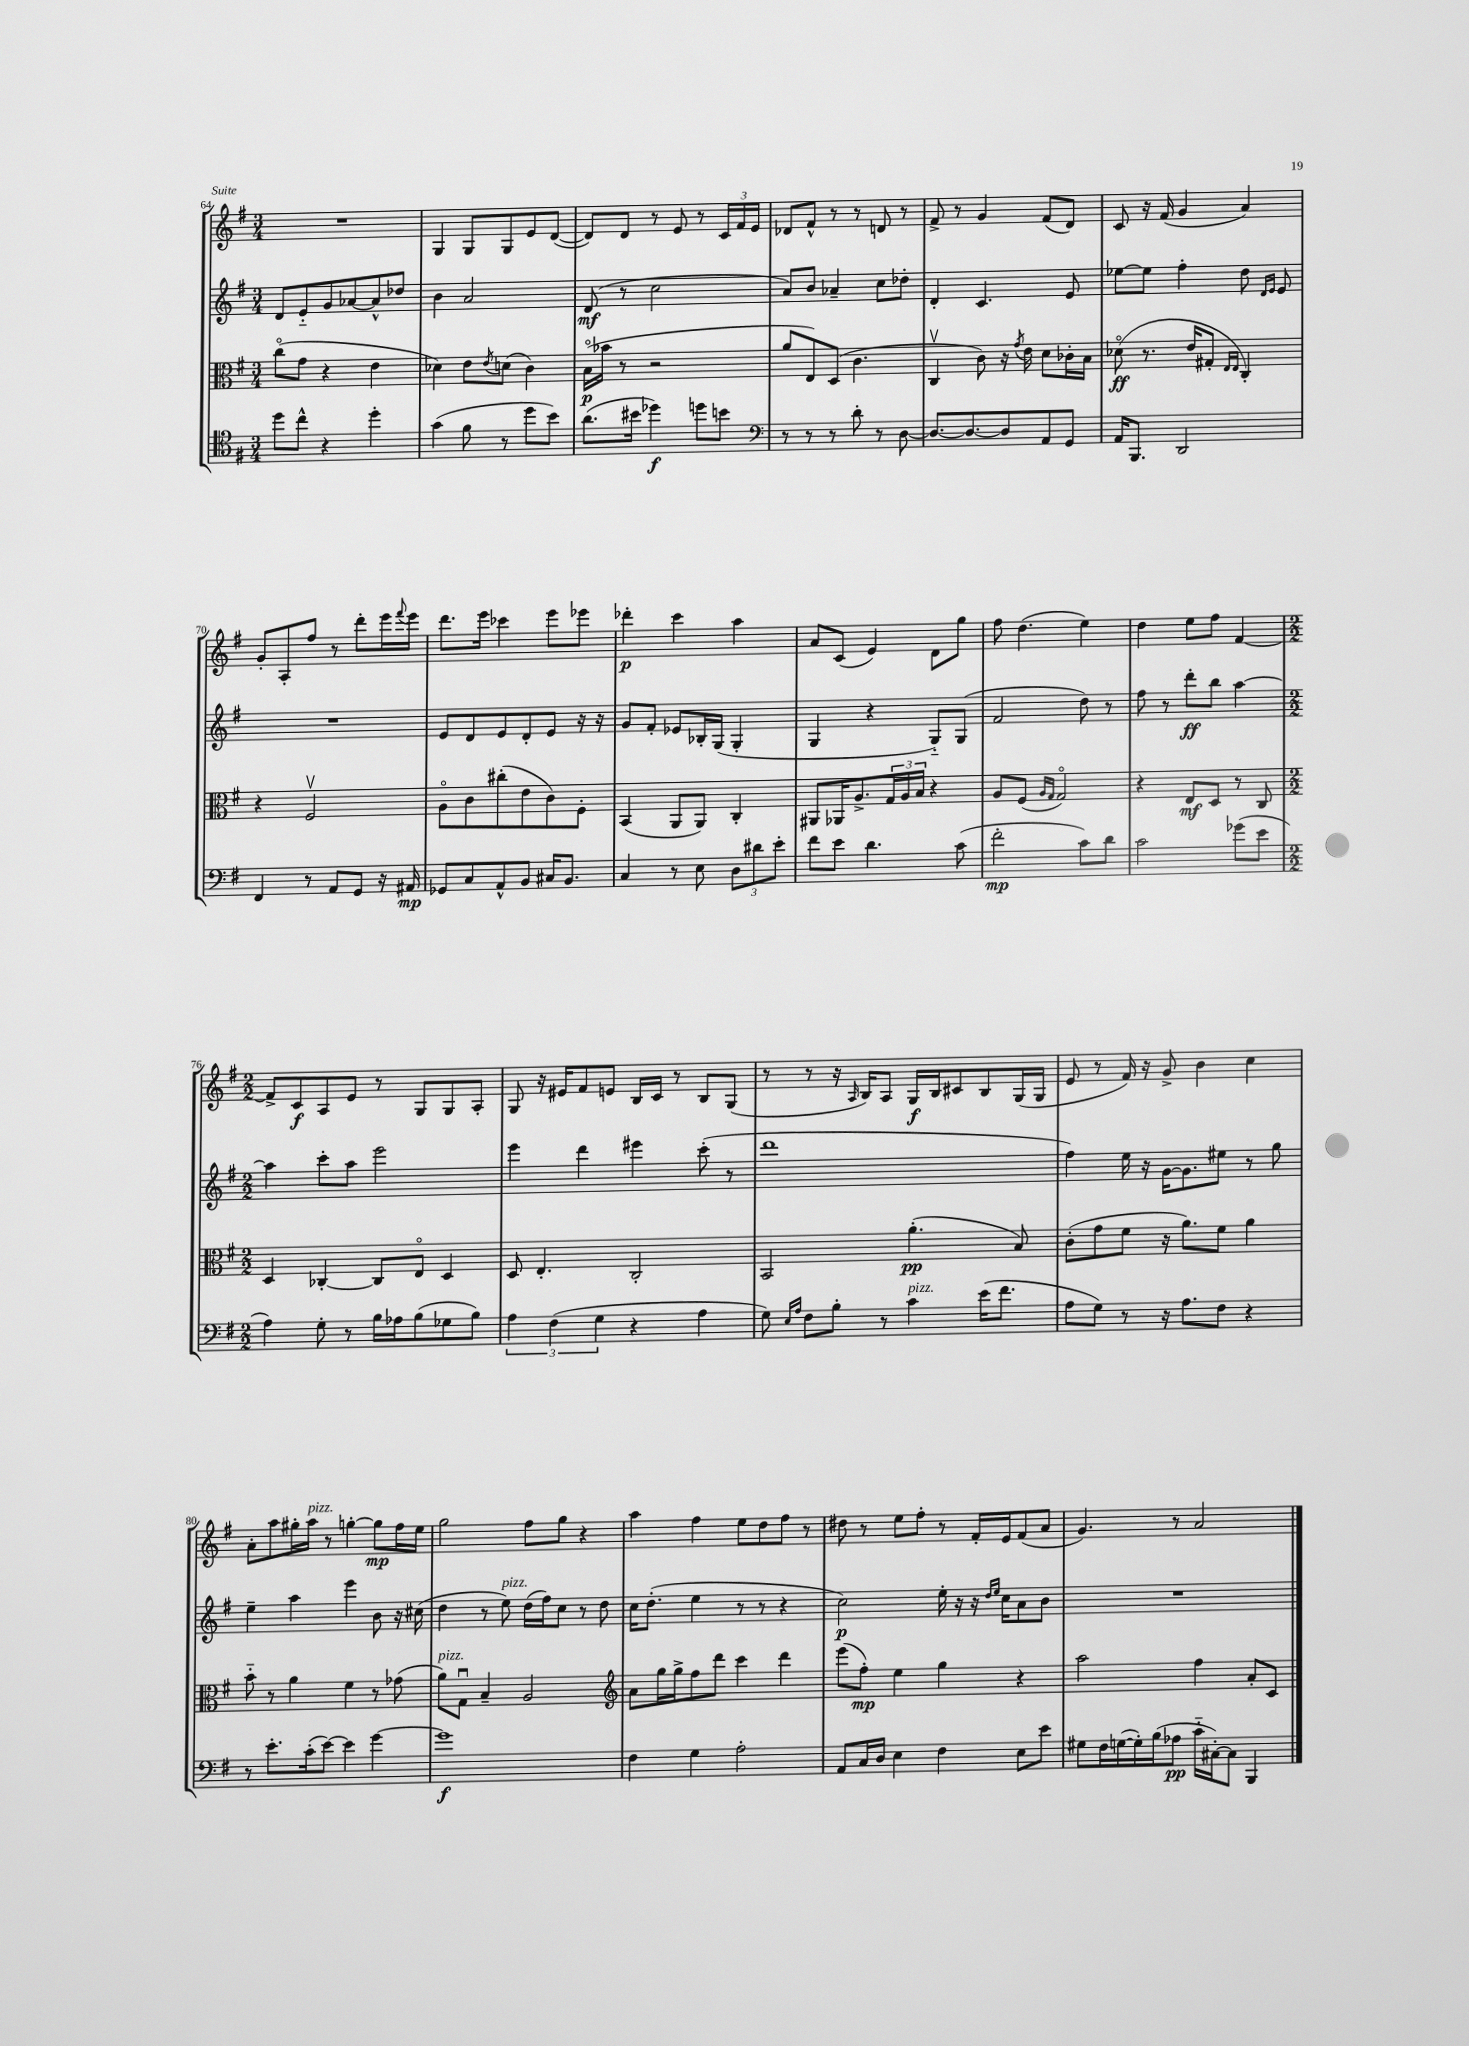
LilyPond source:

<<
\new StaffGroup <<
\new Staff = "s0" {
    \clef treble \key g \major \numericTimeSignature \time 3/4
    R2. |
    g4 g8 g8 e'8 d'8~( |
    d'8) d'8 r8 e'8 r8 \tuplet 3/2 { c'16 fis'16 e'16 } |
    des'8 fis'8-^ r8 r8 d'8 r8 |
    fis'8-> r8 g'4 fis'8( d'8) |
    c'8 r16 fis'16( g'4 a'4) |
    g'8-. a8-. fis''8 r8 d'''8-. e'''16 \appoggiatura { fis'''8 } e'''16 |
    d'''8. e'''16 ces'''4 e'''8 ees'''8 |
    des'''4-.\p c'''4 a''4 |
    a'8 c'8( e'4) d'8 g''8 |
    fis''8 d''4.( e''4) |
    d''4 e''8 fis''8 fis'4~ |
    \numericTimeSignature \time 2/2 fis'8-> c'8\f a8 e'8 r8 g8 g8 a8-. |
    g8 r16 eis'16 fis'8 e'8 b16 c'16 r8 b8 g8( |
    r8 r8 r16 \grace { a16 } b16) a8 g16\f b16 cis'8 b8 g16( g16 |
    e'8 r8 fis'16) r16 g'8-> b'4 c''4 |
    a'8-. a''8 gis''16-. a''16^\markup { \italic "pizz." } r8 g''4~-. g''8\mp fis''16 e''16 |
    g''2 fis''8 g''8 r4 |
    a''4 fis''4 e''8 d''8 fis''8 r8 |
    dis''8 r8 e''8 fis''8-. r8 fis'16-. e'16 fis'8( a'8 |
    g'4.) r8 a'2 \bar "|." |
}
\new Staff = "s1" {
    \clef treble \key g \major \numericTimeSignature \time 3/4
    d'8 e'8-_ g'8 aes'8~ aes'8-^ des''8 |
    b'4 a'2 |
    d'8\mf( r8 c''2 |
    a'8) b'8 aes'4-- c''8 des''8-. |
    d'4-. c'4. e'8 |
    ees''8~ ees''8 fis''4-. d''8 \grace { d'16 e'16 } e'8 |
    R2. |
    e'8 d'8 e'8 d'8-. e'8 r16 r16 |
    g'8 fis'8-. ees'8 bes16-. g16( g4-. |
    g4 r4 g8-_) g8( |
    fis'2 d''8) r8 |
    fis''8 r8 d'''8-.\ff b''8 a''4~ |
    \numericTimeSignature \time 2/2 a''4 c'''8-. a''8 e'''2 |
    e'''4 d'''4 eis'''4 c'''8-.( r8 |
    d'''1 |
    fis''4) e''16 r16 g'16~ g'8. eis''8 r8 g''8 |
    e''4-- a''4 e'''4 b'8 r16 cis''16( |
    d''4 r8 e''8^\markup { \italic "pizz." }) d''16( fis''16) c''8 r8 d''8 |
    c''16 d''8.-.( e''4 r8 r8 r4 |
    c''2\p) e''16-. r16 r16 \grace { d''16 e''16 } c''16 a'8 b'8 |
    R1 \bar "|." |
}
\new Staff = "s2" {
    \clef alto \key g \major \numericTimeSignature \time 3/4
    c''8\flageolet( g'8 r4 e'4 |
    des'4) e'8 \acciaccatura { e'8 } d'8( c'4) |
    b16\flageolet\p( bes'16 r8 r2 |
    a'8 e8) d8( c'4. |
    c4\upbow c'8) r16 \acciaccatura { g'8 } e'16 d'8 ces'16-. b16 |
    des'8\flageolet\ff( r8. e'16 gis8-. \grace { e16 e16 } c4-.) |
    r4 fis2\upbow |
    a8\flageolet c'8 cis''8-.( e'8 c'8) fis8-. |
    b,4( a,8 a,8) c4-. |
    ais,8 aes,16 a8.-> \tuplet 3/2 { g16 a16 b16 } r4 |
    a8 fis8( \grace { a16 g16 } g2\flageolet) |
    r4 e8\mf d8 r8 c8 |
    \numericTimeSignature \time 2/2 d4 ces4~-. ces8 e8\flageolet d4 |
    d8 e4.-. c2-. |
    b,2 a'4.-.\pp( b8) |
    c'8-.( g'8 fis'8 r16 a'8.) fis'8 a'4 |
    b'8-_ r8 a'4 fis'4 r8 ges'8( |
    a'8^\markup { \italic "pizz." }) g8\downbow b4-- a2 |
    \clef treble a'8 g''16 g''16-> fis''8 d'''8 c'''4 d'''4 |
    e'''8( fis''8-.\mp) e''4 g''4 r4 |
    a''2 fis''4 a'8-. c'8 \bar "|." |
}
\new Staff = "s3" {
    \clef tenor \key g \major \numericTimeSignature \time 3/4
    d''8 c''8-^ r4 d''4-. |
    g'4( fis'8 r8 d''8 b'8) |
    a'8.( bis'16 des''4\f) d''8 b'8 |
    \clef bass r8 r8 r8 d'8-. r8 d8~ |
    d8.~ d8.~ d8 a,8 g,8 |
    a,16 b,,8. d,2 |
    fis,4 r8 a,8 g,8 r16 ais,16\mp |
    ges,8 c8 a,8-^ b,8 cis16 b,8. |
    c4 r8 e8 \tuplet 3/2 { d8 dis'8 e'8-. } |
    fis'8 e'8 d'4. c'8( |
    fis'2-.\mp c'8) d'8 |
    c'2 ges'8( e'8 |
    \numericTimeSignature \time 2/2 a4) g8-. r8 b16 aes16 b8( ges8 b8) |
    \tuplet 3/2 { a4 fis4( g4 } r4 a4 |
    g8) \grace { e16 a16 } fis8 b8-. r8 c'4^\markup { \italic "pizz." } e'16( fis'8. |
    a8 g8) r8 r16 a8. fis8 r4 |
    r8 e'8.-. c'16-.( e'8~) e'4 g'4~ |
    g'1\f |
    fis4 g4 a2-. |
    a,8 c16 d16 e4 fis4 e8 e'8 |
    gis8 fis16 g16~( g16-.) b16( aes8\pp c'16-_ cis16~-.) cis8 b,,4 \bar "|." |
}
>>
>>
\layout { \context { \Score currentBarNumber = #64 } }
